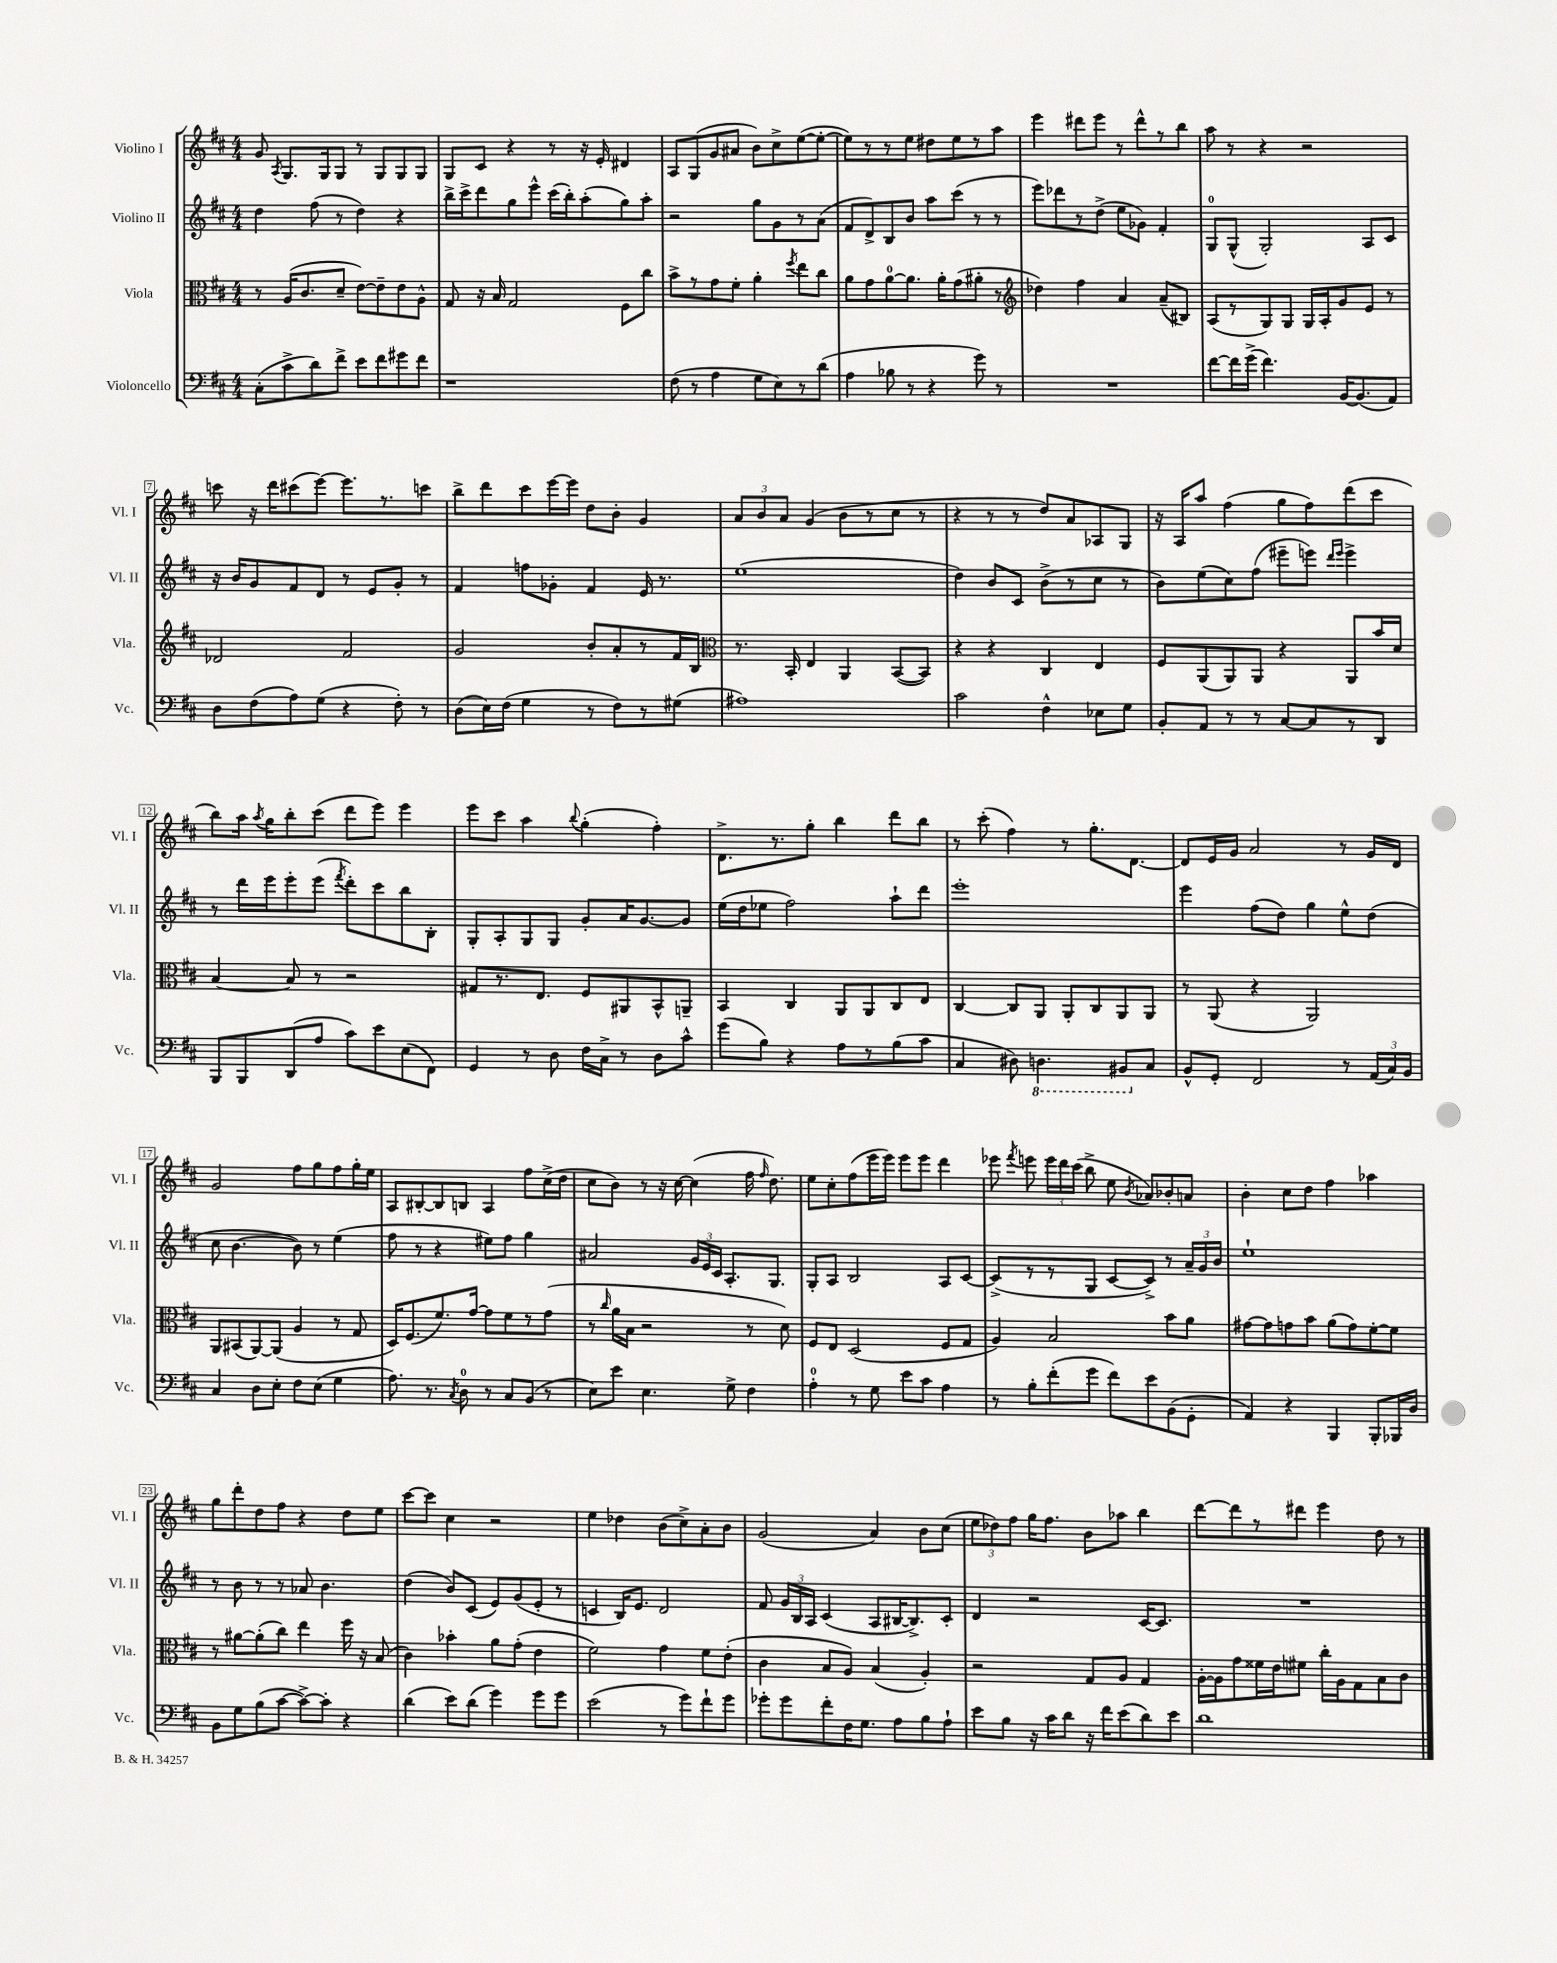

**kern	**kern	**kern	**kern
*staff4	*staff3	*staff2	*staff1
*clefF4	*clefC3	*clefG2	*clefG2
*k[f#c#]	*k[f#c#]	*k[f#c#]	*k[f#c#]
*M4/4	*M4/4	*M4/4	*M4/4
(8C#'	8r	4dd	8g
.	.	.	8qA
8c#^	(16A	.	8.G
.	8.c#	.	.
8d)	.	(8ff#	.
.	.	.	16G
8f#^	8d~	8r	8G
8e	[8e)	4dd)	8r
8f#	8e~]	.	8G
8g#	8e	4r	8G
8f#	8A^^	.	8G
=	=	=	=
1r	8G	16bb^	8G
.	.	16ccc#^	.
.	16r	8ddd	8c#
.	16B	.	.
.	2G	8gg	4r
.	.	8eee^^	.
.	.	(16ccc#	8r
.	.	16bb')	.
.	.	(8aa'	16r
.	.	.	16e'
.	8F#	8gg)	4d#
.	8cc#	8aa'	.
=	=	=	=
(8F#	8b^	2r	8A
8r	8r	.	(8G
4A	8g	.	8g
.	8f#'	.	8a#
8G	4a'	8gg	8b)
8E)	.	8g	8cc#^
.	8qff#	.	.
8r	8ee	8r	([8ee
(8d	8cc#	(8a	8ee'_
=	=	=	=
4A	8a	8f#	8ee])
.	8g	8d^)	8r
8B-	[8a	8B	8r
8r	8.a]	8b	8ee
4r	.	8aa	8dd#
.	16a'	.	.
.	(8g	(8ccc#	8ee
8g)	8a#'	8r	8r
8r	8r	8r	8aa
=	=	=	=
*	*clefG2	*	*
1r	4dd-)	8eee)	4eee
.	.	8ddd-	.
.	4ff#	8r	8ddd#
.	.	(8dd^	8eee
.	4a	8ee	8r
.	.	8g-)	8ddd#^^
.	(8a~	4f#'	8r
.	8B#)	.	8bb
=	=	=	=
[8f#	(8A	8G	8aa
16f#]	8r	(8G^^	8r
(16g^	.	.	.
4.f#)	8G)	2G')	4r
.	8G	.	.
.	16G	.	2r
.	16A'	.	.
[16BB	8g	.	.
(8.BB]	.	.	.
.	8e	8A	.
8AA)	8r	8c#	.
=	=	=	=
8D	2d-	16r	8ccc
.	.	16b	.
(8F#	.	8g	16r
.	.	.	16ddd
8A)	.	8f#	(8ccc#
(8G	.	8d	[8eee)
4r	2f#	8r	8.eee]
.	.	8e	.
.	.	.	8.r
8F#')	.	8g'	.
8r	.	8r	8ccc
=	=	=	=
(8D	2g	4f#	8bb^
16E)	.	.	8ddd
(16F#	.	.	.
4G	.	8ff	8ccc#
.	.	8g-'	[16eee
.	.	.	16eee]
8r	8b'	4f#	8dd
8F#)	8a'	.	8b'
8r	8r	16e	4g
.	.	8.r	.
(8G#	16f#	.	.
.	16B	.	.
=	=	=	=
*	*clefC3	*	*
1A#)	8.r	(1ee	12a
.	.	.	12b
.	.	.	12a
.	16BB'	.	.
.	4E	.	(4g
.	4AA	.	8b
.	.	.	8r
.	([8BB	.	8cc#
.	8BB])	.	8r
=	=	=	=
2c#	4r	4dd)	4r
.	4r	8b	8r
.	.	8c#	8r
4F#^^	4C#	(8b^	8dd)
.	.	8r	8a
8E-	4E	8cc#	8A-
8G	.	8r	8G
=	=	=	=
8BB'	8F#	8b)	16r
.	.	.	16A
8AA	(8AA	(8ee	8aa
8r	8AA)	8cc#)	(4ff#
8r	8AA	(8ff#	.
[8C#	4r	8eee#~	8gg
8C#]	.	8eee)	8ff#)
.	.	16qqddd	.
.	.	16qqeee	.
8r	8AA	4eee^	(8ddd
8DD	16b	.	8ccc#
.	16d	.	.
=	=	=	=
8BBB	[4B	8r	8bb)
8BBB	.	16ddd	16aa
.	.	.	8qaa
.	.	16eee	16gg
(8DD	8B]	8eee'	8bb'
8A	8r	(8eee	(8ccc#
.	.	8qfff#	.
8c#)	2r	8ddd')	8ddd
8e	.	8ccc#	8eee)
(8E	.	8bb	4eee
8FF#)	.	8B'	.
=	=	=	=
4GG	8G#	8G'	8eee
.	8.r	8A'	8ccc#
8r	.	8G	4aa
.	8.E	.	.
8D	.	8G	.
.	.	.	8qqbb
16F#	8F#	8g'	(4gg'
16C#^	.	.	.
8r	8AA#	16a	.
.	.	[8.g	.
8D	8BB^^	.	4ff#')
8c#^^	8AA~	8g]	.
=	=	=	=
(8g	4BB	(16ee	8.d^
.	.	16dd	.
8B)	.	8ee-	.
.	.	.	8.r
4r	4C#	2ff#)	.
.	.	.	8gg'
8A	8AA	.	4bb
8r	8AA	.	.
(8B	8C#	8aa`	8ddd
8c#	8E	8ddd	8bb
=	=	=	=
4C#	[4C#	1eee'	8r
.	.	.	(8ccc#'
8D#)	8C#]	.	4ff#)
4.DD	8AA	.	.
.	8AA'	.	8r
.	8C#	.	8.gg'
8BBB#	8AA	.	.
.	.	.	[8.d
8C#	8AA	.	.
=	=	=	=
8BB^^	8r	4eee	8d]
8GG'	(8AA	.	16e
.	.	.	16g
2FF#	4r	(8ff#	2a
.	.	8dd)	.
.	2AA)	4gg	.
8r	.	8ee^^	8r
(24AA	.	(8dd	16g
24C#)	.	.	.
.	.	.	16d
24BB	.	.	.
=	=	=	=
4C#	8AA	8cc#	2g
.	(8BB#	[4.b	.
8D	[8AA)	.	.
8E'	(8AA]	.	.
8F#	4A	8b])	8ff#
(8E	.	8r	8gg
4G	8r	(4ee	8ff#
.	8G	.	16gg'
.	.	.	16ee
=	=	=	=
8.A)	16D)	8ff#	8A
.	(8.F#	.	.
.	.	8r	[8B#'
8.r	.	.	.
.	8.f#)	4r	8B#]
8qC#	.	.	.
8D	.	.	8B
.	[16g	.	.
8r	8g]	8ee#)	4A
8C#	8f#	8ff#	.
(8BB	8r	4gg	8ff#
8r	(8g	.	(16cc#^
.	.	.	16dd
=	=	=	=
8E)	8r	2a#	8cc#
.	16qqcc#	.	.
8e	16a	.	8b)
.	16B	.	.
4.E	2r	.	8r
.	.	.	16r
.	.	.	[16cc#
.	.	24g	(4cc#]
.	.	24e	.
.	.	24c#	.
8G^	.	8.A'	.
4F#	8r	.	16ff#
.	.	.	16qqff#
.	.	8.G	8.dd)
.	8d)	.	.
=	=	=	=
4A'	8F#	8G'	8ee
.	8E	8A	8cc#'
8r	(2D	2B	(8ff#
8G	.	.	16eee
.	.	.	16eee)
8e	.	.	8eee
8c#	.	.	8eee
4A	8F#	8A	4ddd
.	8G	[8c#	.
=	=	=	=
8r	4A)	(8c#^]	8eee-
.	.	.	8qfff#
8B'	.	8r	8eee
(8f#'	2B	8r	24eee
.	.	.	24ddd
.	.	.	(24ccc#
8g	.	8G	8bb^
8f#)	.	[8c#	8ee
.	.	.	8qb
8e	.	8c#^])	8a-)
(8BB	8b	8r	8b-'
8GG'	8a	24a~	8a
.	.	24g	.
.	.	24b	.
=	=	=	=
4AA)	[8g#	1ee`	4b'
.	8g#]	.	.
4r	8g	.	8cc#
.	8b	.	8dd
4BBB	(8a	.	4ff#
.	8g)	.	.
8BBB'	[8f#'	.	4aa-
16BBB-	8f#]	.	.
16D	.	.	.
=	=	=	=
8BB	8r	8r	8gg
8G	[8a#	8b	8ddd'
(8B	(8a#']	8r	8dd
[8c#	8cc#)	8r	8ff#
8c#^_)	4ee	8a-	4r
8c#']	.	4.b	.
4r	16ff#	.	8dd
.	16r	.	.
.	(8B	.	8ee
=	=	=	=
(4d	4c#)	(4dd	[8ccc#
.	.	.	8ccc#]
8e)	4b-'	8b)	4cc#
(8d	.	(8c#	.
4g)	8a	8e)	2r
.	(8g'	(8g	.
8g	4e	8e'	.
8g	.	8r	.
=	=	=	=
(2e	2f#)	4c	4ee
.	.	16B)	4dd-
.	.	8.e	.
8r	4g	2d	(8b
8g)	.	.	8cc#^)
8f#`	8f#	.	8a'
8g	(8e'	.	8b
=	=	=	=
8g-'	4c#	8f#	(2g
8g-	.	24g	.
.	.	24B	.
.	.	24A	.
8f#'	8B	(4c#	.
16F#	8A)	.	.
8.G	.	.	.
.	(4B	8A	4a)
8A	.	[16B#	.
.	.	8.B#^])	.
8B	4A')	.	8b
8A`	.	8c#'	(8cc#
=	=	=	=
8e	2r	4d	12ee
.	.	.	12dd-)
8B	.	.	.
.	.	.	12ff#
16r	.	2r	16gg
16c#	.	.	8.ff#
8d	.	.	.
16r	8G	.	8b
16f#	.	.	.
(8e	8A	.	8aa-
8d)	4G	[16c#	4bb
.	.	8.c#]	.
8e	.	.	.
=	=	=	=
1d	[16A'	1r	[8ddd
.	16A]	.	.
.	8g	.	8ddd]
.	16f##	.	8r
.	16e	.	.
.	8f#	.	8ddd#
.	16cc#'	.	4eee
.	16A	.	.
.	8G	.	.
.	8B	.	8dd
.	8c#	.	8r
==	==	==	==
*-	*-	*-	*-
